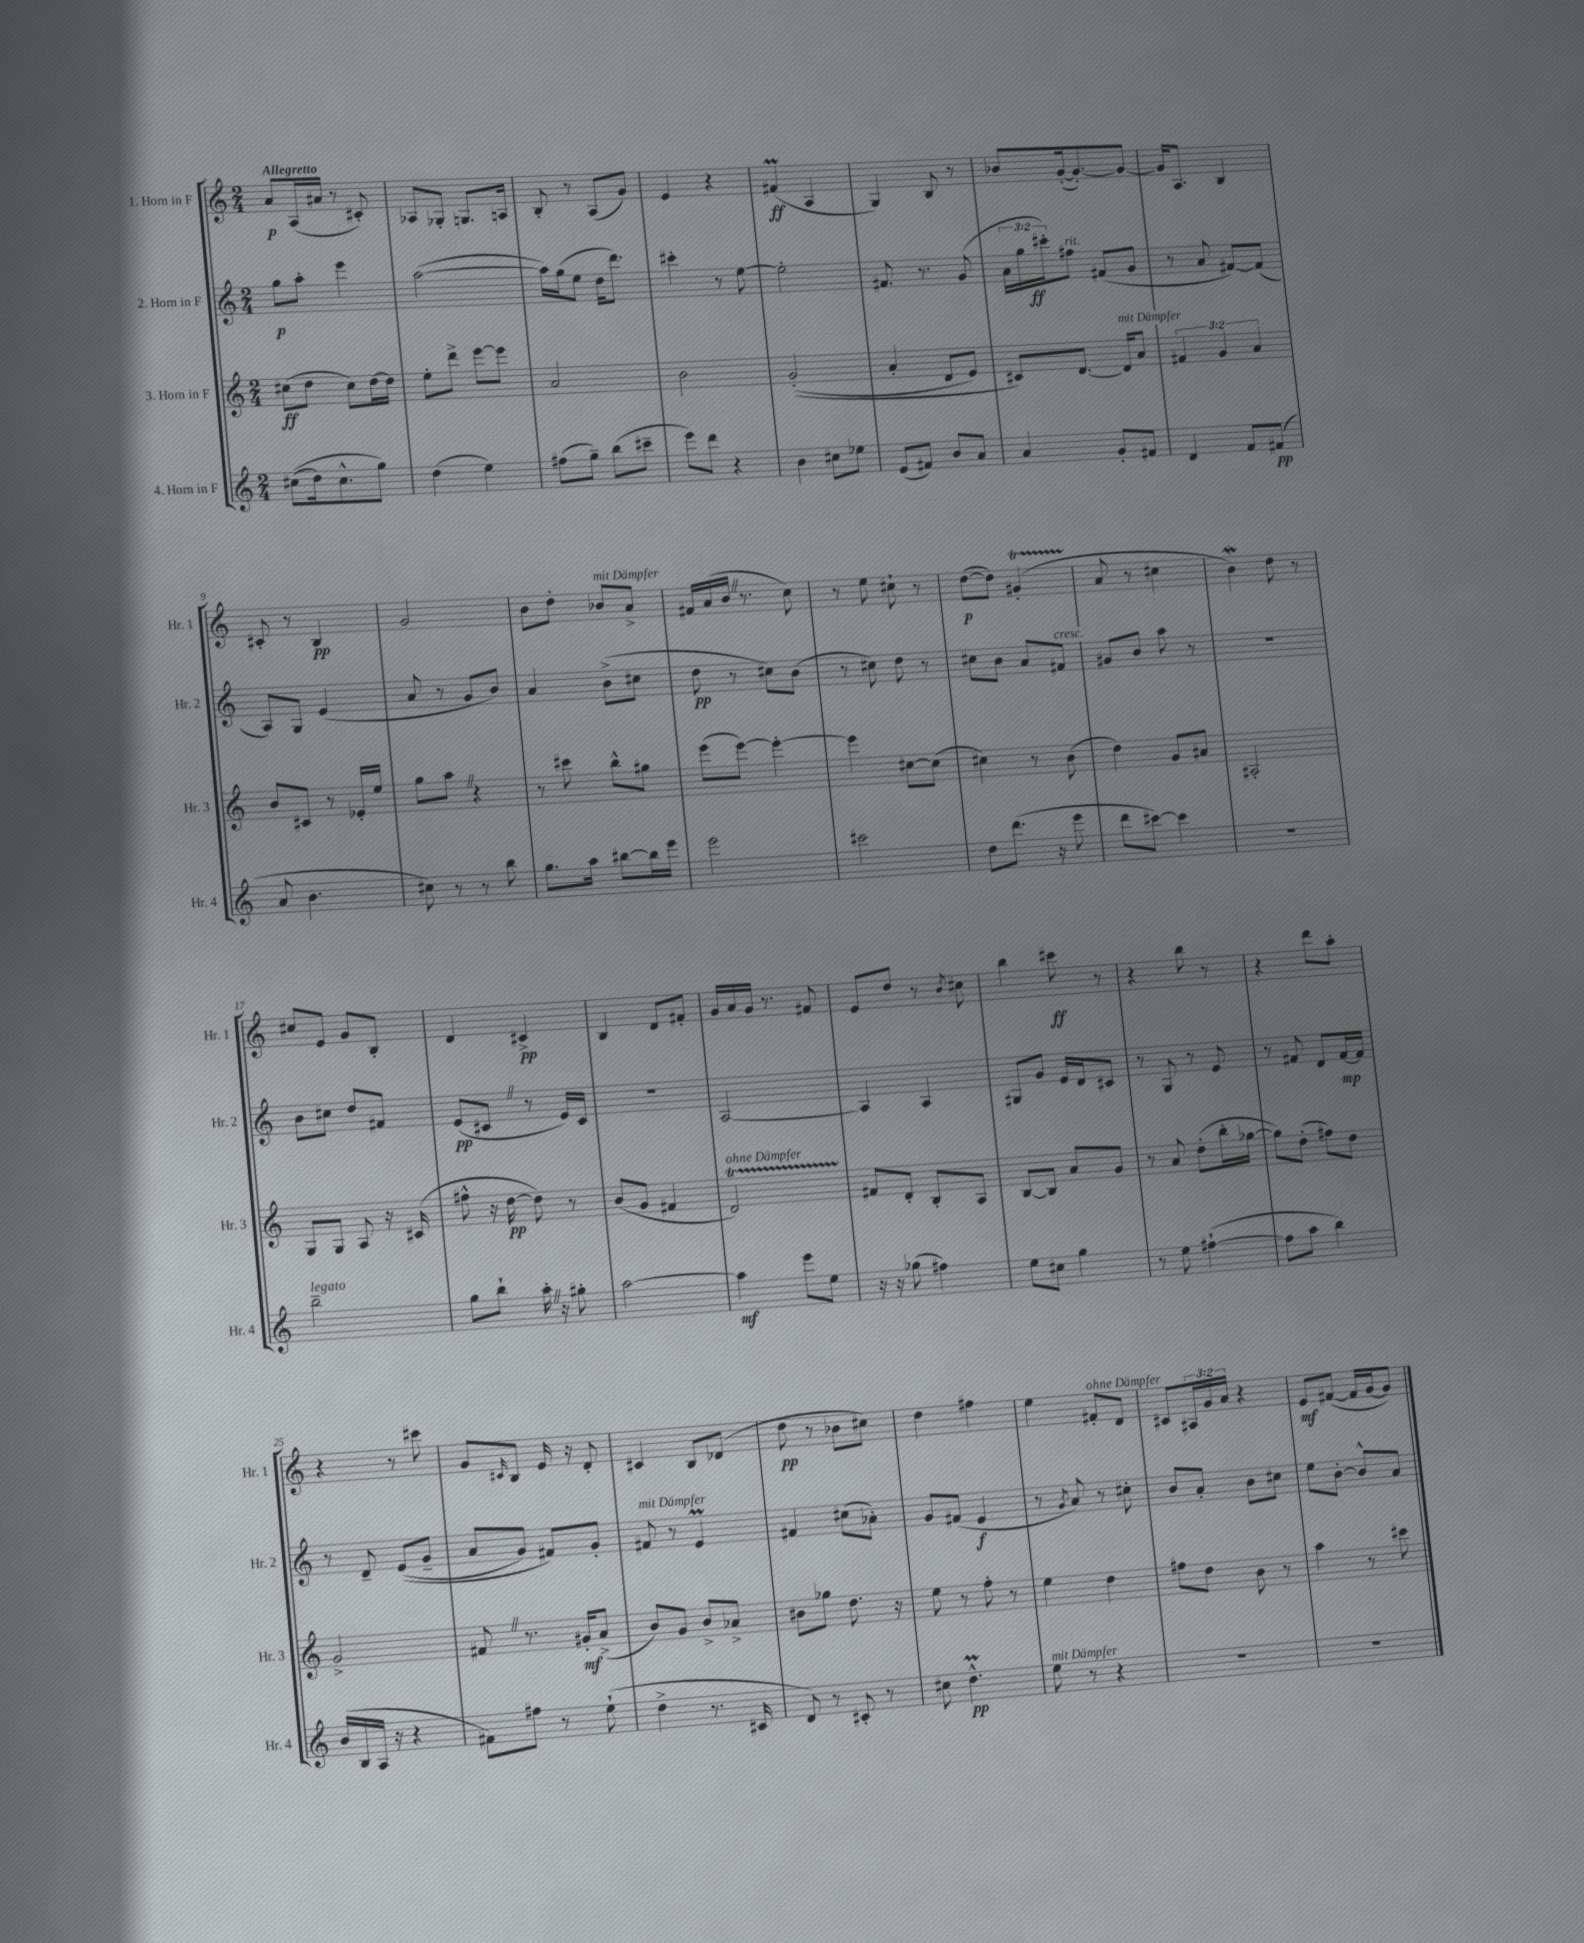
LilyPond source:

<<
\new StaffGroup <<
\new Staff = "s0" \with { instrumentName = "1. Horn in F" shortInstrumentName = "Hr. 1" } {
    \clef treble \key c \major \numericTimeSignature \time 2/4 \override Staff.TupletNumber.text = #tuplet-number::calc-fraction-text \tempo "Allegretto"
    a'8\p a16( ais'16 r8 cis'8-.) |
    aes8 ges8-. g8. a16 |
    b8-. r8 a8( g'8) |
    e'4 r4 |
    fis'4\prall\ff( a4 |
    g4) b8 r8 |
    bes'8 g'16~-.( g'8.~-.) g'8~ |
    g'16 a8. b4 |
    cis'8-. r8 b4\pp |
    g'2 |
    b'8 d''8-. bes'8^\markup { \italic "mit Dämpfer" } a'8-> |
    fis'16 a'16( b'16 \once \override BreathingSign.text = \markup { \musicglyph "scripts.caesura.straight" } \breathe r8. c''8) |
    r8 e''8 cis''8-! r8 |
    d''8~\p( d''8) gis'4-.\startTrillSpan( |
    a'8\stopTrillSpan r8 cis''4 |
    b'4\mordent) d''8 r8 |
    cis''8 e'8 g'8 b8-. |
    d'4 cis'4->\pp |
    b4 d'8 fis'8-. |
    g'16 a'16 g'16 r8. fis'8 |
    e'8 d''8 r8 \acciaccatura { b'8 } cis''8 |
    b''4 cis'''8\ff r8 |
    r4 b''8 r8 |
    r4 d'''8 a''8-. |
    r4 r8 cis'''8 |
    g'8 \grace { cis'16 } b8 e'16 r16 d'8-. |
    cis'4 b8 des'8( |
    d''8\pp r8 bes'8 cis''8) |
    d''4 fis''4 |
    e''4 fis'8-.^\markup { \italic "ohne Dämpfer" } d'8 |
    cis'8 \tuplet 3/2 { ais16 g'16 a'16 } r4 |
    e'8\mf fis'8~( fis'16 g'16~ g'8) \bar "|." |
}
\new Staff = "s1" \with { instrumentName = "2. Horn in F" shortInstrumentName = "Hr. 2" } {
    \clef treble \key c \major \numericTimeSignature \time 2/4 \override Staff.TupletNumber.text = #tuplet-number::calc-fraction-text
    g''8\p a''8-. e'''4 |
    a''2~( |
    a''16) g''16( e''8 d''16 d'''8.) |
    cis'''4-. r8 e''8~ |
    e''2-. |
    fis'8. r8. g'8( |
    \tuplet 3/2 { a'16 g''16 cis'''16-.\ff) } fis''8^\markup { \italic "rit." } fis'8( g'8 |
    r8 a'8 fis'8~) fis'8( |
    a8) g8 e'4( |
    a'8 r8 g'8 b'8) |
    a'4 b'8->( cis''8 |
    d''8\pp r8 cis''8) b'8( |
    r8 cis''8) d''8 r8 |
    cis''8 b'8 a'8 fis'8^\markup { \italic "cresc." } |
    gis'8 b'8 a''8 r8 |
    R2 |
    b'8 cis''8 d''8 fis'8 |
    e'8\pp( cis'8 \once \override BreathingSign.text = \markup { \musicglyph "scripts.caesura.straight" } \breathe r8 e'16) cis'16 |
    R2 |
    a2~ |
    a4 a4 |
    gis8 g'8 e'16 d'16 cis'8 |
    r8 g8 r8 e'8 |
    r8 fis'8 d'8 fis'16~\mp fis'16 |
    r8 d'8-- e'8(\( g'8-- |
    a'8 g'8) fis'8\) g'8-. |
    fis'8^\markup { \italic "mit Dämpfer" } r8 e'4\prall |
    fis'4 cis''8( aes'8-.) |
    g'8 fis'8( e'4\f |
    r8 \acciaccatura { g'8 } a'8) r8 cis''8-. |
    b'8 a'8-. b'8 cis''8 |
    e''8 b'8~-. b'8-^ a'8 \bar "|." |
}
\new Staff = "s2" \with { instrumentName = "3. Horn in F" shortInstrumentName = "Hr. 3" } {
    \clef treble \key c \major \numericTimeSignature \time 2/4 \override Staff.TupletNumber.text = #tuplet-number::calc-fraction-text
    cis''8\ff( d''8 cis''8) d''16~ d''16 |
    e''8-. d'''8-> e'''8~ e'''8 |
    a'2 |
    b'2 |
    g'2-.(\( |
    a'4-. d'8 e'8) |
    cis'8\) d'8.~ d'16^\markup { \italic "mit Dämpfer" } a'8 |
    \tuplet 3/2 { fis'4 g'4 a'4 } |
    b'8 cis'8 r8 ees'16-. e''16 |
    g''8 a''8 \once \override BreathingSign.text = \markup { \musicglyph "scripts.caesura.straight" } \breathe r4 |
    r8 cis'''8 b''8-^ gis''8 |
    e'''8( e'''8~) e'''4~-. |
    e'''4 cis''8~ cis''8( |
    cis''4) r8 b'8( |
    d''4) g'8 ais'8 |
    ais2-. |
    g8 g8 a8 r16 cis'16( |
    fis''8-^ r16 d''16~\pp d''8) r8 |
    b'8( g'8 fis'4 |
    d'2\startTrillSpan^\markup { \italic "ohne Dämpfer" }) |
    fis'8\stopTrillSpan d'8-. b8-. a8 |
    b8~ b8 a'8 g'8 |
    r8 a'8 d''8-.( b''16-. ges''16~ |
    ges''8) d''8-.( fis''8) d''8 |
    g'2-> |
    fis'8 \once \override BreathingSign.text = \markup { \musicglyph "scripts.caesura.straight" } \breathe r8. gis'16-.\mf a'8->( |
    b'8) g'8 b'8-> aes'8-> |
    bis'8 ges''8 d''8. r16 |
    e''8 r8 f''8-. r8 |
    e''4 d''4 |
    fis''8 d''8 b'8 r8 |
    a''4 r8 cis'''8 \bar "|." |
}
\new Staff = "s3" \with { instrumentName = "4. Horn in F" shortInstrumentName = "Hr. 4" } {
    \clef treble \key c \major \numericTimeSignature \time 2/4
    cis''8(\( d''16) cis''8.-^ g''8\) |
    d''4( e''4) |
    fis''8( g''8--) b''8( cis'''8-- |
    e'''8) d'''8 r4 |
    b'4 cis''8 ees''8 |
    e'8( fis'8) b'8 a'8 |
    a'4 g'8-. fis'8 |
    d'4 f'8 fis'8\pp( |
    a'8 b'4. |
    cis''8) r8 r8 b''8 |
    g''8. a''16 bis''8~ bis''16 e'''16 |
    e'''2 |
    cis'''2 |
    d''8 d'''8.( r16 e'''8 |
    d'''8 cis'''8~) cis'''4 |
    r2 |
    b''2--^\markup { \italic "legato" } |
    g''8 b''8-! a''16-. \once \override BreathingSign.text = \markup { \musicglyph "scripts.caesura.straight" } \breathe r16 gis''8-. |
    a''2~ |
    a''4\mf e'''8 e''8 |
    r16 r16 ges''8( fis''4) |
    e''8 cis''8 g''4 |
    r8 e''8 fis''4~-!( |
    fis''8 a''8 b''4) |
    b'16( b16 a16 r16 r4 |
    fis'8) fis''8 r8 e''8-!( |
    d''4-> r8. cis'16 |
    d'8) r8 cis'8-. r8 |
    cis''8 d''4.-^\prall\pp |
    e''8^\markup { \italic "mit Dämpfer" } r8 r4 |
    R2 |
    R2 \bar "|." |
}
>>
>>
